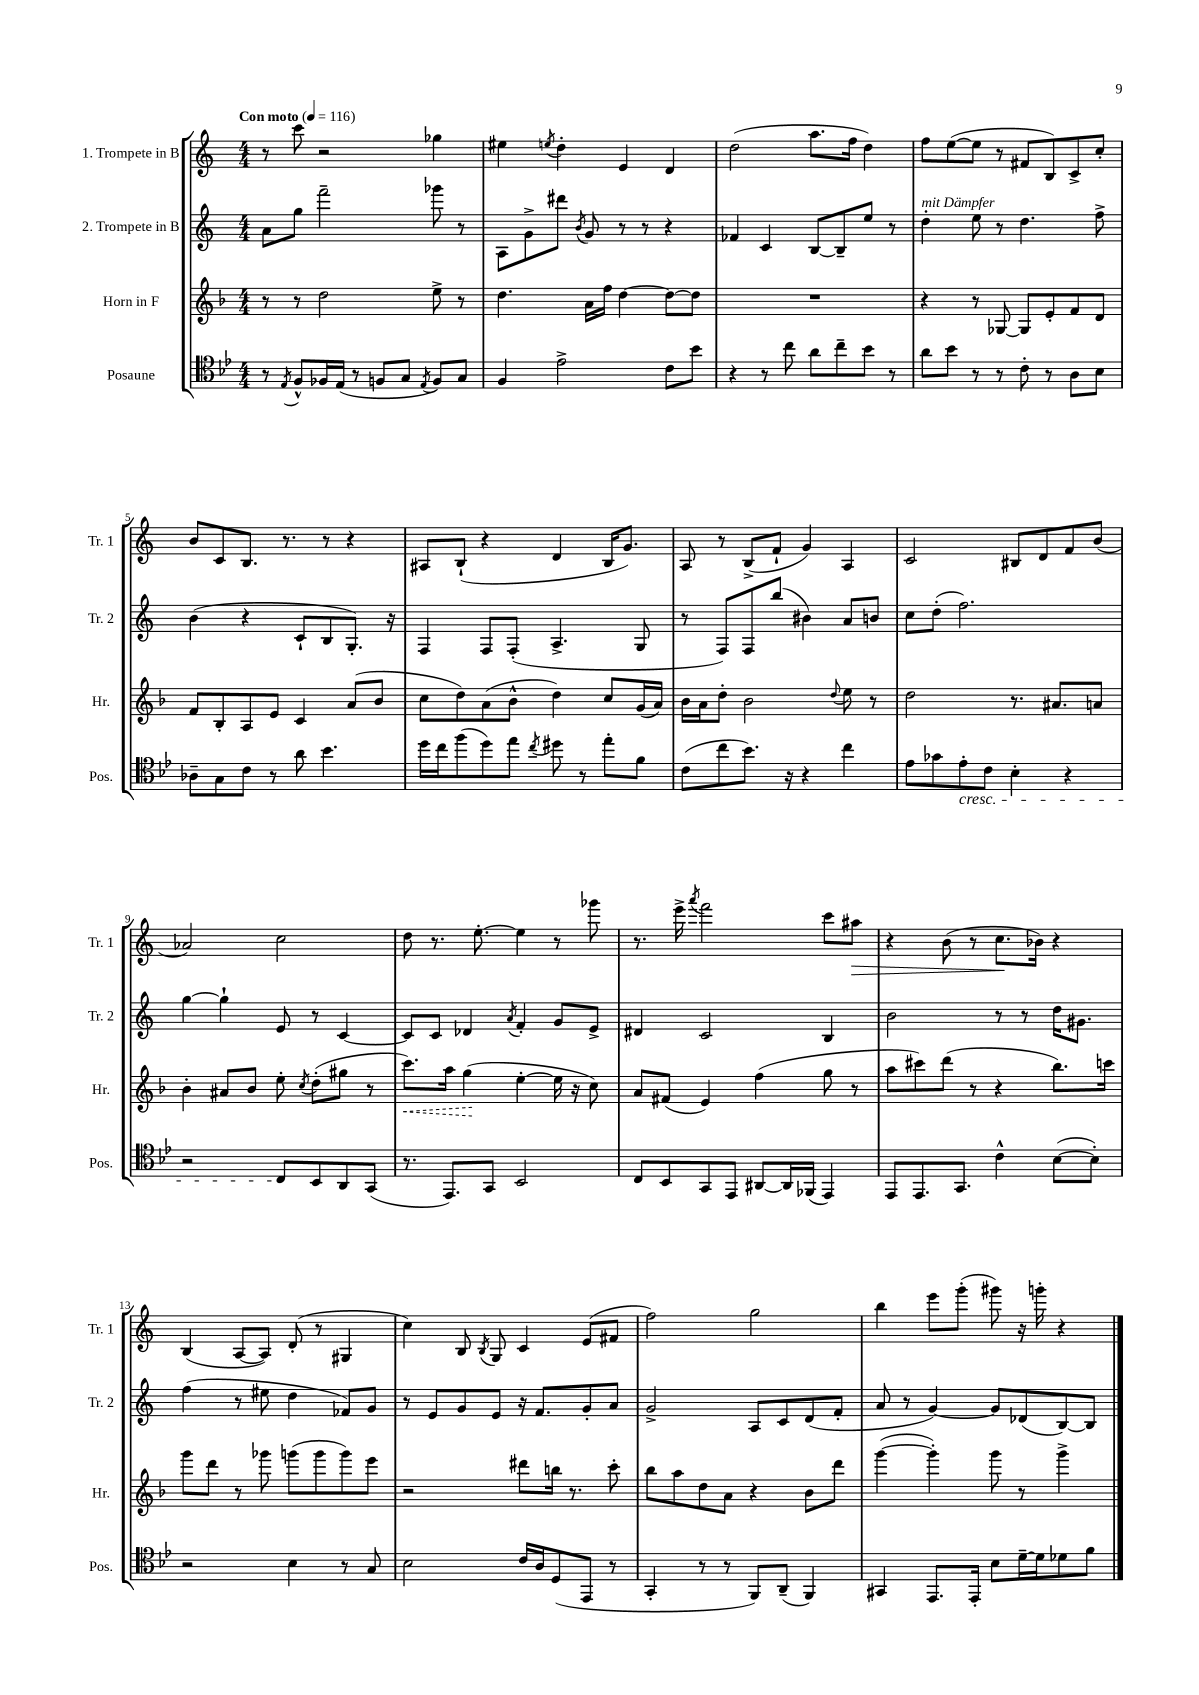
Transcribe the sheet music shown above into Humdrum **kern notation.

**kern	**kern	**dynam	**kern	**kern	**dynam
*part4	*part3	*part3	*part2	*part1	*part1
*staff4	*staff3	*staff3	*staff2	*staff1	*staff1
*I"Posaune	*I"Horn in F	*	*I"2. Trompete in B	*I"1. Trompete in B	*
*I'Pos.	*I'Hr.	*	*I'Tr. 2	*I'Tr. 1	*
*clefC4	*clefG2	*	*clefG2	*clefG2	*
*k[b-e-]	*k[b-]	*	*k[]	*k[]	*
*M4/4	*M4/4	*	*M4/4	*M4/4	*
*MM116	*MM116	*	*MM116	*MM116	*
=1	=1	=1	=1	=1	=1
!	!	!	!	!LO:TX:a:B:t=Con moto	!
8r	8r	.	8a\L	8r	.
8qE-/	.	.	.	.	.
8F^^/L	8r	.	8gg\J	8ccc\	.
16F-X/L	2dd\	.	2fff~\	2r	.
(16E-/JJ	.	.	.	.	.
8r	.	.	.	.	.
8Fn/L	.	.	.	.	.
8G/J	.	.	.	.	.
8qE-/	.	.	.	.	.
8F/L)	8ee^\	.	8ggg-X\	4gg-X\	.
8G/J	8r	.	8r	.	.
=2	=2	=2	=2	=2	=2
4F/	4.dd\	.	8A\L	4ee#X\	.
.	.	.	8g^\	.	.
.	.	.	.	8qeen/	.
2e-^\	.	.	8ddd#X\J	4dd'\	.
.	.	.	8qb/	.	.
.	16a\LL	.	8g/	.	.
.	16ff\JJ	.	.	.	.
.	[4dd\	.	8r	4e/	.
.	.	.	8r	.	.
8c\L	8dd\L_	.	4r	4d/	.
8b-\J	8dd\J]	.	.	.	.
=3	=3	=3	=3	=3	=3
4r	1r	.	4f-X/	(2dd\	.
8r	.	.	4c/	.	.
8cc\	.	.	.	.	.
8a\L	.	.	[8B/L	8.aa\L	.
8cc~\	.	.	8B~/]	.	.
.	.	.	.	16ff\Jk	.
8b-\J	.	.	8ee/J	4dd\)	.
8r	.	.	8r	.	.
=4	=4	=4	=4	=4	=4
!	!	!	!LO:TX:a:i:t=mit Dämpfer	!	!
8a\L	4r	.	4dd'\	8ff\L	.
8b-\J	.	.	.	([8ee\	.
8r	8r	.	8ee\	8ee\J]	.
8r	[8G-X/	.	8r	8r	.
8c'\	8G-/L]	.	4.dd\	8f#X/L	.
8r	8e'/	.	.	8B/)	.
8A\L	8f/	.	.	8c^/	.
8B-\J	8d/J	.	8ff^\	8cc'/J	.
!!LO:LB:g=z
=5	=5	=5	=5	=5	=5
8A-X~\L	8f/L	.	(4b\	8b/L	.
8G\	8B-'/	.	.	8c/	.
8c\J	8A/	.	4r	8.B/J	.
8r	8e/J	.	.	.	.
.	.	.	.	8.r	.
8a\	4c/	.	8c`/L	.	.
4.b-\	.	.	8B/	8r	.
.	(8a/L	.	8.G'/J)	4r	.
.	8b-/J	.	.	.	.
.	.	.	16r	.	.
=6	=6	=6	=6	=6	=6
16dd\LL	8cc\L	.	4F/	8A#X/L	.
16cc\J	.	.	.	.	.
(8ff\	8dd\)	.	.	(8B`/J	.
8dd\)	(8a\	.	8F/L	4r	.
8ee-\J	8b-^^\J	.	(8F'/J	.	.
8qcc/	.	.	.	.	.
8dd#X\	4dd\)	.	4.A^/	4d/	.
8r	.	.	.	.	.
8ee-'\L	8cc/L	.	.	16B/KL	.
.	.	.	.	8.g/J)	.
8f\J	(16g/L	.	8G/	.	.
.	16a/JJ)	.	.	.	.
=7	=7	=7	=7	=7	=7
(8c\L	16b-\LL	.	8r	8A/	.
.	16a\J	.	.	.	.
8cc\	8dd'\J	.	8F/L)	8r	.
8.b-\J)	2b-\	.	8F/	(8B^/L	.
.	.	.	(8bb/J	8f`/J	.
16r	.	.	.	.	.
4r	.	.	4b#X\)	4g/)	.
.	8qqdd/	.	.	.	.
4cc\	8ee\	.	8a/L	4A/	.
.	8r	.	8bn/J	.	.
=8	=8	=8	=8	=8	=8
8e-\L	2dd\	.	8cc\L	2c/	.
8g-X\	.	.	(8dd'\J	.	.
!LO:TX:b:i:t=cresc.	!	!	!	!	!
8e-'\	.	.	2.ff\)	.	.
8c\J	.	.	.	.	.
4B-'\	8.r	.	.	8B#X/L	.
.	.	.	.	8d/	.
.	8.a#X/L	.	.	.	.
4r	.	.	.	8f/	.
.	8an/J	.	.	(8b/J	.
!!LO:LB:g=z
=9	=9	=9	=9	=9	=9
2r	4b-'\	.	[4gg\	2a-X/)	.
.	8a#X/L	.	4gg`\]	.	.
.	8b-/J	.	.	.	.
8C/L	8ee'\	.	8e/	2cc\	.
.	8qcc/	.	.	.	.
8BB-/	(8dd'\L	.	8r	.	.
8AA/	8gg#X\J	.	[4c/	.	.
(8GG/J	8r	.	.	.	.
=10	=10	=10	=10	=10	=10
!	!	!LO:HP:b	!	!	!
8.r	8.ccc\L)	<	8c/L]	8dd\	.
.	.	.	8c/J	8.r	.
8.EE-/L)	16aa\Jk	.	.	.	.
.	(4gg\	.	4d-X/	.	.
.	.	.	.	[8.ee'\	.
8GG/J	.	.	.	.	.
.	.	.	8qa/	.	.
2BB-/	[4ee'\	[	4f'/	4ee\]	.
.	16ee\]	.	8g/L	8r	.
.	16r	.	.	.	.
.	8cc\)	.	8e^/J	8ggg-X\	.
=11	=11	=11	=11	=11	=11
8C/L	8a/L	.	4d#X/	8.r	.
8BB-/	(8f#X/J	.	.	.	.
.	.	.	.	16eee^\	.
.	.	.	.	8qaaa/	.
8GG/	4e/)	.	2c/	2fff\	.
8EE-/J	.	.	.	.	.
[8AA#X/L	(4ff\	.	.	.	.
16AA#/L]	.	.	.	.	.
(16FF-X/JJ	.	.	.	.	.
4EE-/)	8gg\	.	4B/	8ccc\L	.
!	!	!	!	!	!LO:HP:b
.	8r	.	.	8aa#X\J	>
=12	=12	=12	=12	=12	=12
8EE-/L	8aa\L	.	2b\	4r	.
8.EE-/	8ccc#X\)	.	.	.	.
.	(8ddd\J	.	.	(8b\	.
8.GG/J	.	.	.	.	.
.	8r	.	.	8r	.
4c^^\	4r	.	8r	8.cc\L	.
.	.	.	8r	.	.
.	.	.	.	16b-X\Jk)	]
([8B-\L	8.bb-\L)	.	16dd\KL	4r	.
.	.	.	8.g#X\J	.	.
8B-'\J])	.	.	.	.	.
.	16cccn\Jk	.	.	.	.
!!LO:LB:g=z
=13	=13	=13	=13	=13	=13
2r	8ggg\L	.	(4ff\	(4B/	.
.	8ddd\J	.	.	.	.
.	8r	.	8r	[8A/L	.
.	8ggg-X\	.	8ee#X\	8A/J])	.
4B-\	(8gggn\L	.	4dd\	(8d'/	.
.	8ggg\	.	.	8r	.
8r	8ggg\)	.	8f-X/L)	4G#X/	.
8G/	8eee\J	.	8g/J	.	.
=14	=14	=14	=14	=14	=14
2B-\	2r	.	8r	4cc\)	.
.	.	.	8e/L	.	.
.	.	.	8g/	8B/	.
.	.	.	.	8qB/	.
.	.	.	8e/J	8G/	.
16c/LL	8ddd#X\L	.	16r	4c/	.
16A/J	.	.	8.f/L	.	.
(8D/	16bbn\Jk	.	.	.	.
.	8.r	.	.	.	.
8EE-/J	.	.	8g'/	(8e/L	.
8r	8ccc'\	.	8a/J	8f#X/J	.
=15	=15	=15	=15	=15	=15
4GG'/	8bb-\L	.	2g^/	2ff\)	.
.	8aa\	.	.	.	.
8r	8dd\	.	.	.	.
8r	8a\J	.	.	.	.
8FF/L)	4r	.	8A/L	2gg\	.
(8AA~/J	.	.	8c/	.	.
4FF/)	8b-\L	.	(8d/	.	.
.	8ddd\J	.	8f'/J	.	.
=16	=16	=16	=16	=16	=16
4GG#X/	([4ggg\	.	8a/	4bb\	.
.	.	.	8r	.	.
8.EE-/L	4ggg'\])	.	[4g/)	8eee\L	.
.	.	.	.	(8ggg'\J	.
16EE-'/Jk	.	.	.	.	.
8B-\L	8ggg\	.	8g/L]	8ggg#X\)	.
[16d~\L	8r	.	(8d-X/	16r	.
16d\J]	.	.	.	16gggn'\	.
8d-X\	4ggg^\	.	[8B/)	4r	.
8f\J	.	.	8B/J]	.	.
==	==	==	==	==	==
*-	*-	*-	*-	*-	*-
